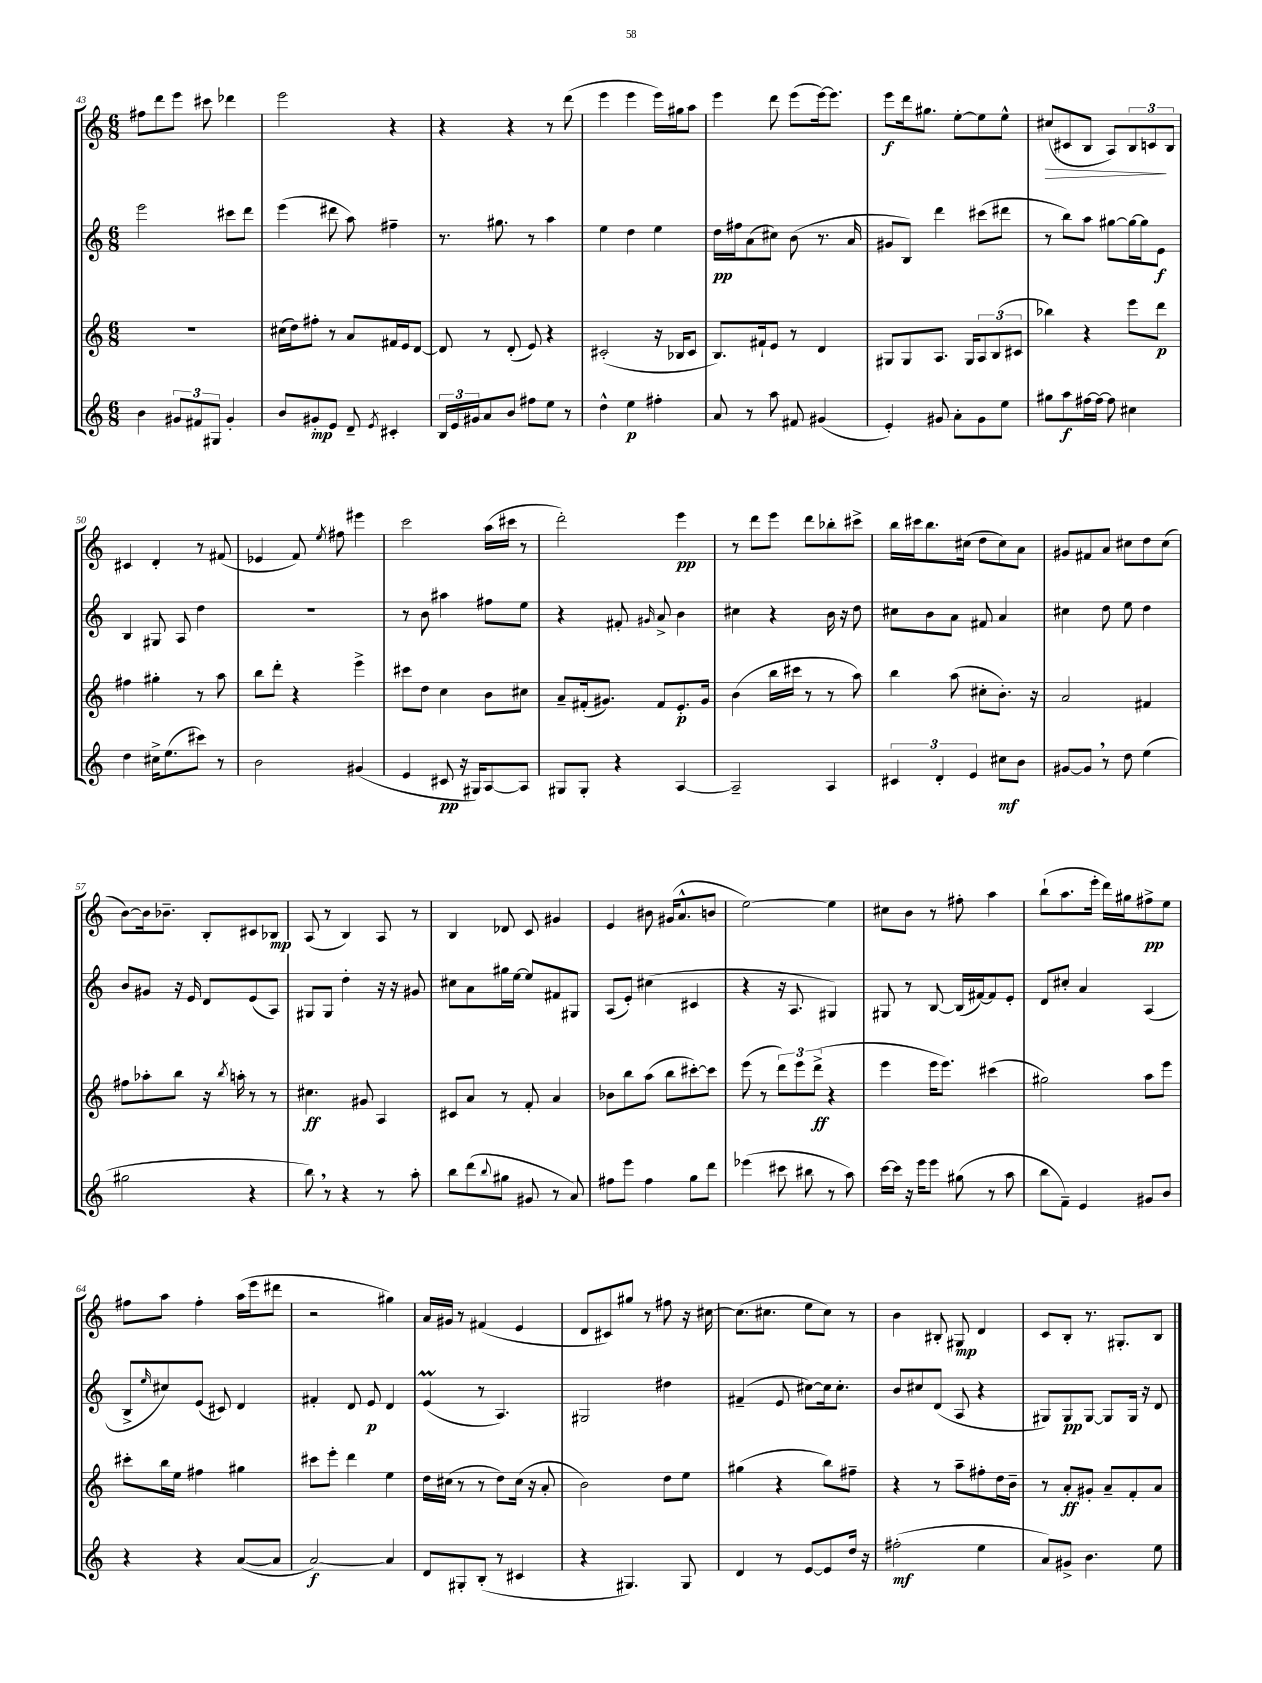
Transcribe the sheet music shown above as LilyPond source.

<<
\new StaffGroup <<
\new Staff = "s0" {
    \clef treble \key c \major \numericTimeSignature \time 6/8
    fis''8 d'''8 e'''8 cis'''8 des'''4 |
    e'''2 r4 |
    r4 r4 r8 d'''8( |
    e'''4 e'''4 e'''16) gis''16 a''8 |
    e'''4 d'''8 e'''8( e'''16~) e'''8. |
    e'''8\f d'''16 gis''8. e''8~-. e''8 e''8-^ |
    cis''8\>( cis'8 b8 a8) \tuplet 3/2 { b8 c'8\! b8 } |
    cis'4 d'4-. r8 fis'8( |
    ees'4 f'8) \acciaccatura { e''8 } fis''8 eis'''4 |
    c'''2 a''16( cis'''16 r8 |
    d'''2-.) e'''4\pp |
    r8 d'''8 e'''8 d'''8 bes''8-. cis'''8-> |
    b''16 cis'''16 b''8. cis''16( d''8 cis''8) a'8 |
    gis'8 fis'8 a'8 cis''8 d''8 cis''8( |
    b'8~) b'16 bes'8.-- b8-. cis'8 bes8\mp |
    a8( r8 b4) a8 r8 |
    b4 des'8 c'8 gis'4 |
    e'4 bis'8 gis'16( a'8.-^ b'8 |
    e''2~) e''4 |
    cis''8 b'8 r8 fis''8-. a''4 |
    b''8-!( a''8. e'''16-. d'''16) gis''16 fis''8->\pp e''8 |
    fis''8 a''8 fis''4-. a''16( e'''16 dis'''8 |
    r2 gis''4) |
    a'16 gis'16 r8 fis'4( e'4 |
    d'8 cis'8) gis''8 r8 fis''8 r16 cis''16~ |
    cis''8.( cis''8. e''8 cis''8) r8 |
    b'4 bis8-. gis8\mp d'4 |
    c'8 b8-. r8. gis8.-. b8 \bar "|." |
}
\new Staff = "s1" {
    \clef treble \key c \major \numericTimeSignature \time 6/8
    e'''2 cis'''8 d'''8 |
    e'''4( dis'''8 a''8) fis''4-- |
    r8. gis''8. r8 a''4 |
    e''4 d''4 e''4 |
    d''16\pp fis''16 a'8( cis''8) b'8( r8. a'16 |
    gis'8 b8) d'''4 cis'''8( dis'''8 |
    r8 b''8) a''8 gis''8~ gis''16~ gis''16 e'8\f |
    b4 gis8 a8 d''4 |
    r2. |
    r8 b'8 ais''4 fis''8 e''8 |
    r4 fis'8-. \grace { gis'16 } a'8-> b'4 |
    cis''4 r4 b'16 r16 d''8 |
    cis''8 b'8 a'8 fis'8 a'4 |
    cis''4 d''8 e''8 d''4 |
    b'8 gis'8 r16 e'16 d'8 e'8( a8) |
    gis8 gis8 d''4-. r16 r16 gis'8 |
    cis''8 a'8 gis''16 e''16~ e''8 fis'8 gis8 |
    a8( e'8-.) cis''4( cis'4 |
    r4 r16 a8. gis4) |
    gis8 r8 b8~ b16( fis'16~) fis'8 e'8-. |
    d'8 cis''8-. a'4 a4( |
    b8-> \grace { e''16 } cis''8) e'8( cis'8) d'4 |
    fis'4-. d'8 e'8\p d'4 |
    e'4\prall( r8 a4.) |
    gis2 dis''4 |
    fis'4--( e'8 cis''8~) cis''16 cis''8.-. |
    b'8 cis''8 d'8( a8 r4 |
    gis8) gis8\pp gis8~ gis8 gis16 r16 d'8 \bar "|." |
}
\new Staff = "s2" {
    \clef treble \key c \major \numericTimeSignature \time 6/8
    R2. |
    cis''16( d''16) fis''8-. r8 a'8 fis'16 e'16 d'8~ |
    d'8 r8 d'8-.( e'8) r4 |
    cis'2-.( r16 bes16 cis'8 |
    b8.) fis'16-! e'8 r8 d'4 |
    gis8 gis8 a8. gis16 \tuplet 3/2 { a8 b8( cis'8 } |
    bes''4) r4 e'''8 d'''8\p |
    fis''4 gis''4-. r8 a''8 |
    b''8 d'''8-. r4 e'''4-> |
    cis'''8 d''8 c''4 b'8 cis''8 |
    a'8-- fis'16-.( gis'8.) fis'8 e'8.-.\p gis'16 |
    b'4( b''16 cis'''16 r8 r8 a''8) |
    b''4 a''8( cis''8-. b'8.-.) r16 |
    a'2 fis'4 |
    fis''8 aes''8-. b''8 r16 \acciaccatura { b''8 } a''16-. r8 r8 |
    cis''4.\ff gis'8 a4 |
    cis'8 a'8 r8 f'8-. a'4 |
    bes'8 b''8 a''8( b''8 cis'''8~-.) cis'''8 |
    e'''8( r8 \tuplet 3/2 { d'''8) e'''8 d'''8->\ff( } r4 |
    e'''4 e'''16 e'''8.) cis'''4( |
    gis''2) a''8 e'''8 |
    cis'''8-. b''16 e''16 fis''4 gis''4 |
    cis'''8 e'''8-. d'''4 e''4 |
    d''16 cis''16( r8 r8 d''8) cis''16( r16 a'8-. |
    b'2) d''8 e''8 |
    gis''4( r4 b''8) fis''8-- |
    r4 r8 a''8-- fis''8-. d''16 b'16-- |
    r8 a'8-.\ff gis'8-. a'8-- f'8-. a'8 \bar "|." |
}
\new Staff = "s3" {
    \clef treble \key c \major \numericTimeSignature \time 6/8
    b'4 \tuplet 3/2 { gis'8 fis'8 gis8 } gis'4-. |
    b'8 gis'8-.\mp e'8 d'8-- \acciaccatura { e'8 } cis'4-. |
    \tuplet 3/2 { b16 e'16 gis'16 } a'8 b'8 fis''8 e''8 r8 |
    d''4-^ e''4\p fis''4-. |
    a'8 r8 a''8 fis'8 gis'4( |
    e'4-.) gis'8 a'8-. gis'8 e''8 |
    gis''8 a''8\f fis''16~ fis''16~ fis''8 cis''4 |
    d''4 cis''16-> e''8.( cis'''8) r8 |
    b'2 gis'4( |
    e'4 cis'8\pp r16 gis16) a8~ a8 |
    gis8 gis8-. r4 a4~ |
    a2-- a4 |
    \tuplet 3/2 { cis'4 d'4-. e'4 } cis''8\mf b'8 |
    gis'8~ gis'8 \breathe r8 d''8 e''4( |
    gis''2 r4 |
    b''8) \breathe r8 r4 r8 a''8-. |
    b''8 d'''8( \appoggiatura { b''8 } gis''8 gis'8 r8 a'8) |
    fis''8 e'''8 fis''4 g''8 d'''8 |
    ees'''4( cis'''8 bis''8 r8 a''8) |
    c'''16~ c'''16 r16 e'''16 e'''8 gis''8( r8 a''8 |
    b''8 f'8--) e'4 gis'8 b'8 |
    r4 r4 a'8~( a'8 |
    a'2~\f) a'4 |
    d'8 gis8-. b8-.( r8 cis'4 |
    r4 gis4.) gis8 |
    d'4 r8 e'8~ e'8 d''16 r16 |
    fis''2-.\mf( e''4 |
    a'8) gis'8-> b'4. e''8 \bar "|." |
}
>>
>>
\layout { \context { \Score currentBarNumber = #43 } }
